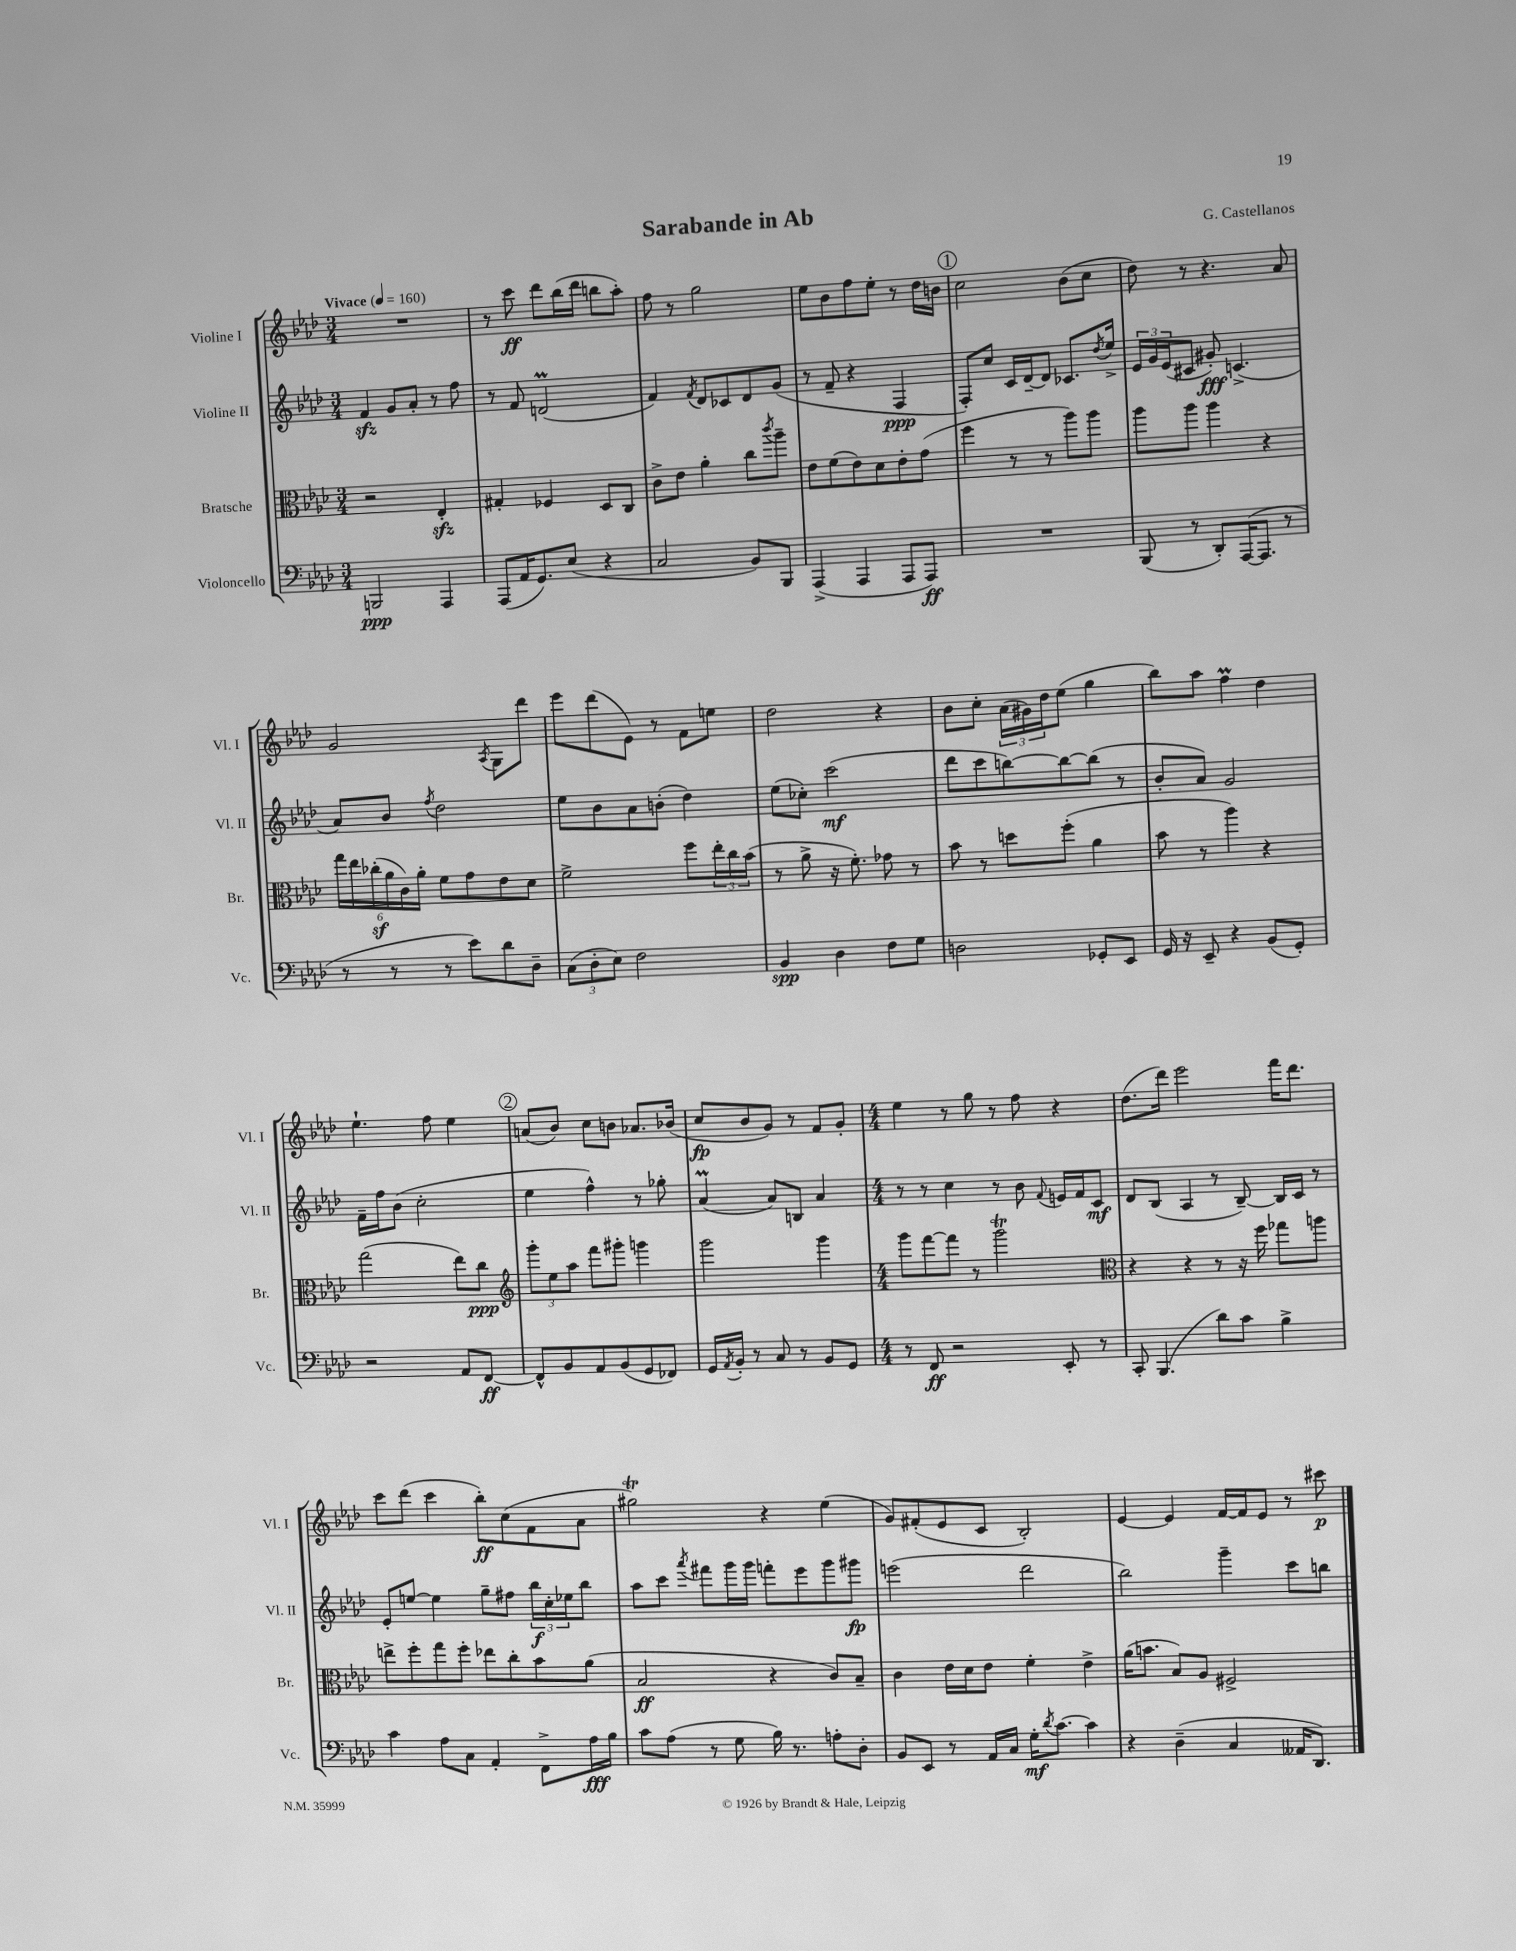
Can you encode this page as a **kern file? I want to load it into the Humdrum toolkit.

**kern	**kern	**kern	**kern
*staff4	*staff3	*staff2	*staff1
*clefF4	*clefC3	*clefG2	*clefG2
*k[b-e-a-d-]	*k[b-e-a-d-]	*k[b-e-a-d-]	*k[b-e-a-d-]
*M3/4	*M3/4	*M3/4	*M3/4
*MM160	*MM160	*MM160	*MM160
2BBB	2r	4f	2.r
.	.	8g	.
.	.	8a-'	.
4AAA-	4E-'	8r	.
.	.	8ff	.
=	=	=	=
(8AAA-	4G#'	8r	8r
16AA-	.	8f	8ccc
8.GG)	.	.	.
.	4F-	(2d	8ddd-
(8E-	.	.	(16bb-
.	.	.	16ddd-
4r	8D-	.	8bb
.	8C	.	8aa-')
=	=	=	=
2C	8c^	4f)	8ff
.	8e-	.	8r
.	.	8qf	.
.	4a-'	8d-	2gg
.	.	8c-	.
8BB-)	8cc	8d-	.
.	8qccc	.	.
8BBB-	8aa-~	(8g	.
=	=	=	=
(4AAA-^	8e-	8r	8ee-
.	(8f	8f~	8b-
4AAA-	8e-)	4r	8ff
.	8d-	.	8ee-'
8AAA-	8e-'	4F	8r
8AAA-)	(8g	.	16dd-
.	.	.	16b
=	=	=	=
2.r	4ff	8F')	2cc
.	.	8cc	.
.	8r	16c	.
.	.	[16d-~	.
.	8r	8d-]	.
.	8aa-)	8.c-	(8b-
.	8aa-	.	8cc
.	.	8qdd-	.
.	.	16ee-^	.
=	=	=	=
(8BBB-	8aa-	24e-	8dd-)
.	.	24g	.
.	.	(24e-	.
8r	8aa-	8c#	8r
8DD-')	4aa-	8g#')	4.r
([16AAA-	.	(4.c^	.
8.AAA-]	.	.	.
.	4r	.	.
8r	.	.	8a-
=	=	=	=
8r	24gg	8a-)	2g
.	24ee-	.	.
.	(24cc-'	.	.
8r	24a-	8b-	.
.	24c)	.	.
.	24a-'	.	.
.	.	8qff	.
8r	8f	2dd-	.
8e-)	8g	.	.
.	.	.	8qA-
8d-	8e-	.	8G
8D-~	8d-	.	8ddd-
=	=	=	=
(12C	2f^	8ee-	8eee-
12D-'	.	.	.
.	.	8b-	(8ddd-
12E-)	.	.	.
2F	.	8a-	8e-)
.	.	(8b'	8r
.	8ff	4dd-)	8f
.	24ee-'	.	8ee
.	24cc	.	.
.	(24b-	.	.
=	=	=	=
4BB-	8r	(8ee-	2dd-
.	8a-^	8cc-')	.
4D-	16r	(2ccc	.
.	8.f')	.	.
8F	8g-	.	4r
8G	8r	.	.
=	=	=	=
2D	8b-	8ddd-	8b-
.	8r	8ccc	8cc'
.	8dd	[8bb)	(24a-
.	.	.	24g#)
.	.	.	24dd-
.	(8ff'	8bb_	(8ee-
8GG-'	4a-	(8bb]	4gg
8EE-	.	8r	.
=	=	=	=
16GG	8b-	8b-'	8bb-)
16r	.	.	.
8EE-~	8r	8a-)	8aa-
4r	4aa-)	2g	4ff
(8BB-	4r	.	4dd-
8GG')	.	.	.
=	=	=	=
2r	(2gg	16f~	4.ee-`
.	.	16ff	.
.	.	(8b-	.
.	.	2cc'	.
.	.	.	8ff
8AA-	8ee-)	.	4ee-
[8FF	8cc	.	.
=	=	=	=
*	*clefG2	*	*
8FF^^]	12ggg'	4ee-	(8a
.	12ee-	.	.
8BB-	.	.	8b-)
.	12aa-	.	.
8AA-	8fff	4ff^^)	8cc
(8BB-	8ggg#'	.	8b
8GG	4ggg	8r	8.a-
8FF-)	.	8gg-'	.
.	.	.	(16b-
=	=	=	=
16GG	2ggg	(4a-	8cc
8qAA-	.	.	.
16BB-'	.	.	.
8r	.	.	8b-
8C	.	8a-)	8g)
8r	.	8B	8r
8BB-	4ggg	4a-	8f
8GG	.	.	8g'
=	=	=	=
*M4/4	*M4/4	*M4/4	*M4/4
8r	8ggg	8r	4ee-
8FF	[8fff	8r	.
2r	8fff]	4cc	8r
.	8r	.	8gg
.	2ggg	8r	8r
.	.	8b-	8ff
.	.	8qqf	.
8EE-'	.	16e	4r
.	.	16f	.
8r	.	8c	.
=	=	=	=
*	*clefC3	*	*
8CC'	4r	8d-	(8.dd-
(4.BBB-	.	(8B-	.
.	.	.	16ddd-)
.	4r	4A-	2eee-
8d-)	8r	8r	.
8c	16r	[8B-~)	.
.	16ff	.	.
4B-^	8gg-	16B-]	16fff
.	.	16c	8.ddd-
.	8aa	8r	.
=	=	=	=
4c	8ee^	8e-'	8ccc
.	8ff'	[8ee	(8ddd-
8A-	8gg	4ee]	4ccc
8C	8ff'	.	.
4AA-'	8ee-	8gg~	8bb-')
.	8cc'	8ff#	(8cc
8FF^	8b-	24bb-	8f
.	.	24cc'	.
.	.	24ee-	.
16A-	(8a-	8bb-	8a-
16B-	.	.	.
=	=	=	=
8c	2B-	8aa-	2gg#)
(8A-	.	8ccc	.
.	.	8qaaa-	.
8r	.	8fff#	.
8G	.	16ggg	.
.	.	16ggg	.
16B-)	4r	8fff'	4r
8.r	.	.	.
.	.	8eee-	.
8A'	8c)	8ggg	(4ee-
8D-'	8B-~	8ggg#	.
=	=	=	=
8BB-	4c	(2eee	8g)
8EE-	.	.	(8f#'
8r	16e-	.	8e-
.	16d-	.	.
16AA-	8e-	.	8c
16C	.	.	.
16G'	4f'	2ddd-	2B-')
8qd-	.	.	.
[8.c	.	.	.
4c]	4e-^	.	.
=	=	=	=
4r	(16a-	2bb-)	[4e-
.	8.b	.	.
(4D-~	8B-)	.	4e-]
.	8A-	.	.
4C	2F#^	4ggg~	[16f
.	.	.	16f]
.	.	.	8e-
16AA--	.	8ccc	8r
8.DD-)	.	.	.
.	.	8bb	8ccc#
==	==	==	==
*-	*-	*-	*-
